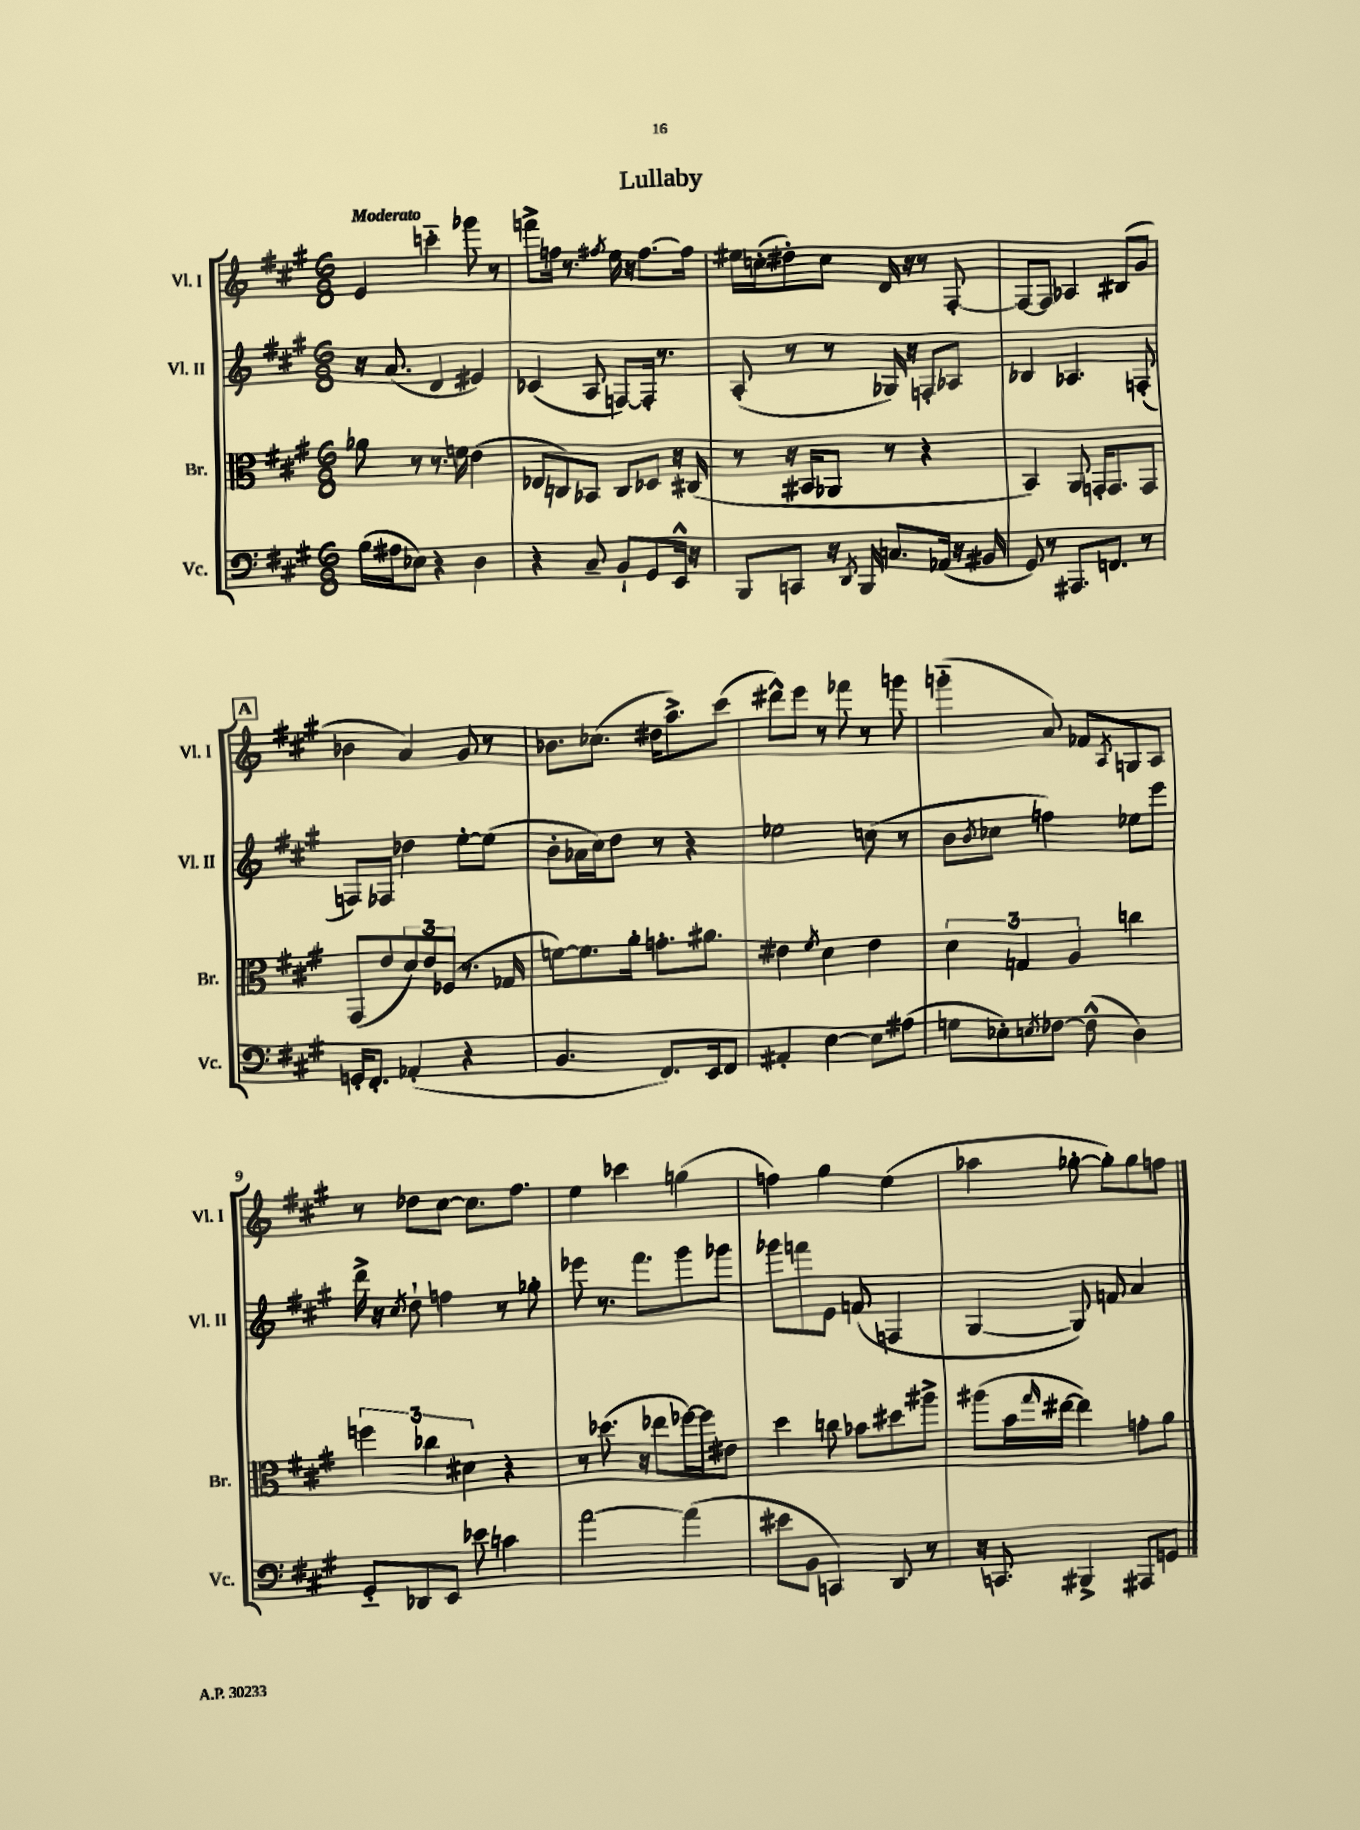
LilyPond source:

\header { title = "Lullaby" }
<<
\new StaffGroup <<
\new Staff = "s0" \with { instrumentName = "Vl. I" shortInstrumentName = "Vl. I" } {
    \clef treble \key a \major \numericTimeSignature \time 6/8 \tempo "Moderato"
    e'4 c'''4-_ ges'''8 r8 |
    f'''8-> f''16 r8. \acciaccatura { fis''8 } e''16 r16 fis''8.~ fis''16 |
    eis''16 c''16-.( dis''8-.) c''8 d'16 r16 r8 fis8~-. |
    fis8~ fis8 aes4 bis8( gis'8 |
    \mark \markup { \box "A" } bes'4 a'4) gis'8 r8 |
    bes'8. ces''8.( dis''16 a''8.->) cis'''8( |
    dis'''8-^) e'''8 r8 fes'''8 r8 g'''8 |
    g'''4-_( a'8) fes'8 \acciaccatura { a8 } g8 a8 |
    r8 des''8 cis''8~ cis''8. fis''8. |
    e''4 ces'''4 g''4( |
    f''4) gis''4 e''4( |
    aes''4 ges''8~-. ges''8-.) ges''8 f''8 \bar "|." |
}
\new Staff = "s1" \with { instrumentName = "Vl. II" shortInstrumentName = "Vl. II" } {
    \clef treble \key a \major \numericTimeSignature \time 6/8
    r16 a'8.( d'4 eis'4) |
    ces'4( a8 f8~) f16-. r8. |
    a8-.( r8 r8 ges16) r16 f8-. aes8 |
    bes4 aes4. f8-.( |
    \mark \markup { \box "A" } f8) fes8 des''4 e''8~-. e''8( |
    b'8-. aes'16 cis''16) d''8 r8 r4 |
    ees''2 c''8( r8 |
    b'8 \acciaccatura { b'8 } ces''8 f''4) ees''8 e'''8 |
    d'''16-> r16 \acciaccatura { cis''8 } d''8-! f''4 r8 ges''8-. |
    ees'''8 r8. fis'''8. gis'''8 ges'''8 |
    ges'''8 f'''8 e'8 f'8( f4 |
    gis4~ gis8) f'8 a'4 \bar "|." |
}
\new Staff = "s2" \with { instrumentName = "Br." shortInstrumentName = "Br." } {
    \clef alto \key a \major \numericTimeSignature \time 6/8
    aes'8 r8 r8. f'16 e'4( |
    ees8 c8) bes,8 c8 des8 r16 cis16( |
    r8 r16 bis,16 aes,8 r8 r4 |
    b,4) a,8 g,16-. g,8. g,8 |
    \mark \markup { \box "A" } gis,8( e'8 \tuplet 3/2 { d'8) e'8 fes8( } r8. ges16 |
    f'8~) f'8. a'16-. g'8.-. ais'8. |
    eis'4 \acciaccatura { fis'8 } d'4 eis'4 |
    \tuplet 3/2 { d'4 g4 a4 } c''4 |
    \tuplet 3/2 { f''4 ces''4 dis'4 } r4 |
    r8 des''8.( r16 ees''8 fes''16~) fes''16 eis'8 |
    d''4 c''8 bes'8 dis''8 ais''8-> |
    ais''8( b'16 \grace { gis''16 } eis''16~ eis''4) g'8-. a'8 \bar "|." |
}
\new Staff = "s3" \with { instrumentName = "Vc." shortInstrumentName = "Vc." } {
    \clef bass \key a \major \numericTimeSignature \time 6/8
    b16( ais16 ees8) r4 d4 |
    r4 cis8-- b,8-! gis,8 e,16-^ r16 |
    b,,8 c,8 r16 \acciaccatura { d,8 } b,,16 c8. aes,16( r16 bis,16 |
    gis,8) r8 ais,,8. f,8. r8 |
    \mark \markup { \box "A" } g,16-. fis,8.-. aes,4-.( r4 |
    b,4. fis,8.) e,16 fis,8 |
    ais,4-. e4~ e8 ais8( |
    g8 ees8-.) \acciaccatura { e8 } fes8~ fes8-^( d4) |
    gis,8-_ des,8 e,8 ees'8 c'4 |
    a'2~ a'4( |
    eis'8 b,8 c,4) d,8 r8 |
    r16 c,8. bis,,4-> ais,,8 g,8 \bar "|." |
}
>>
>>
